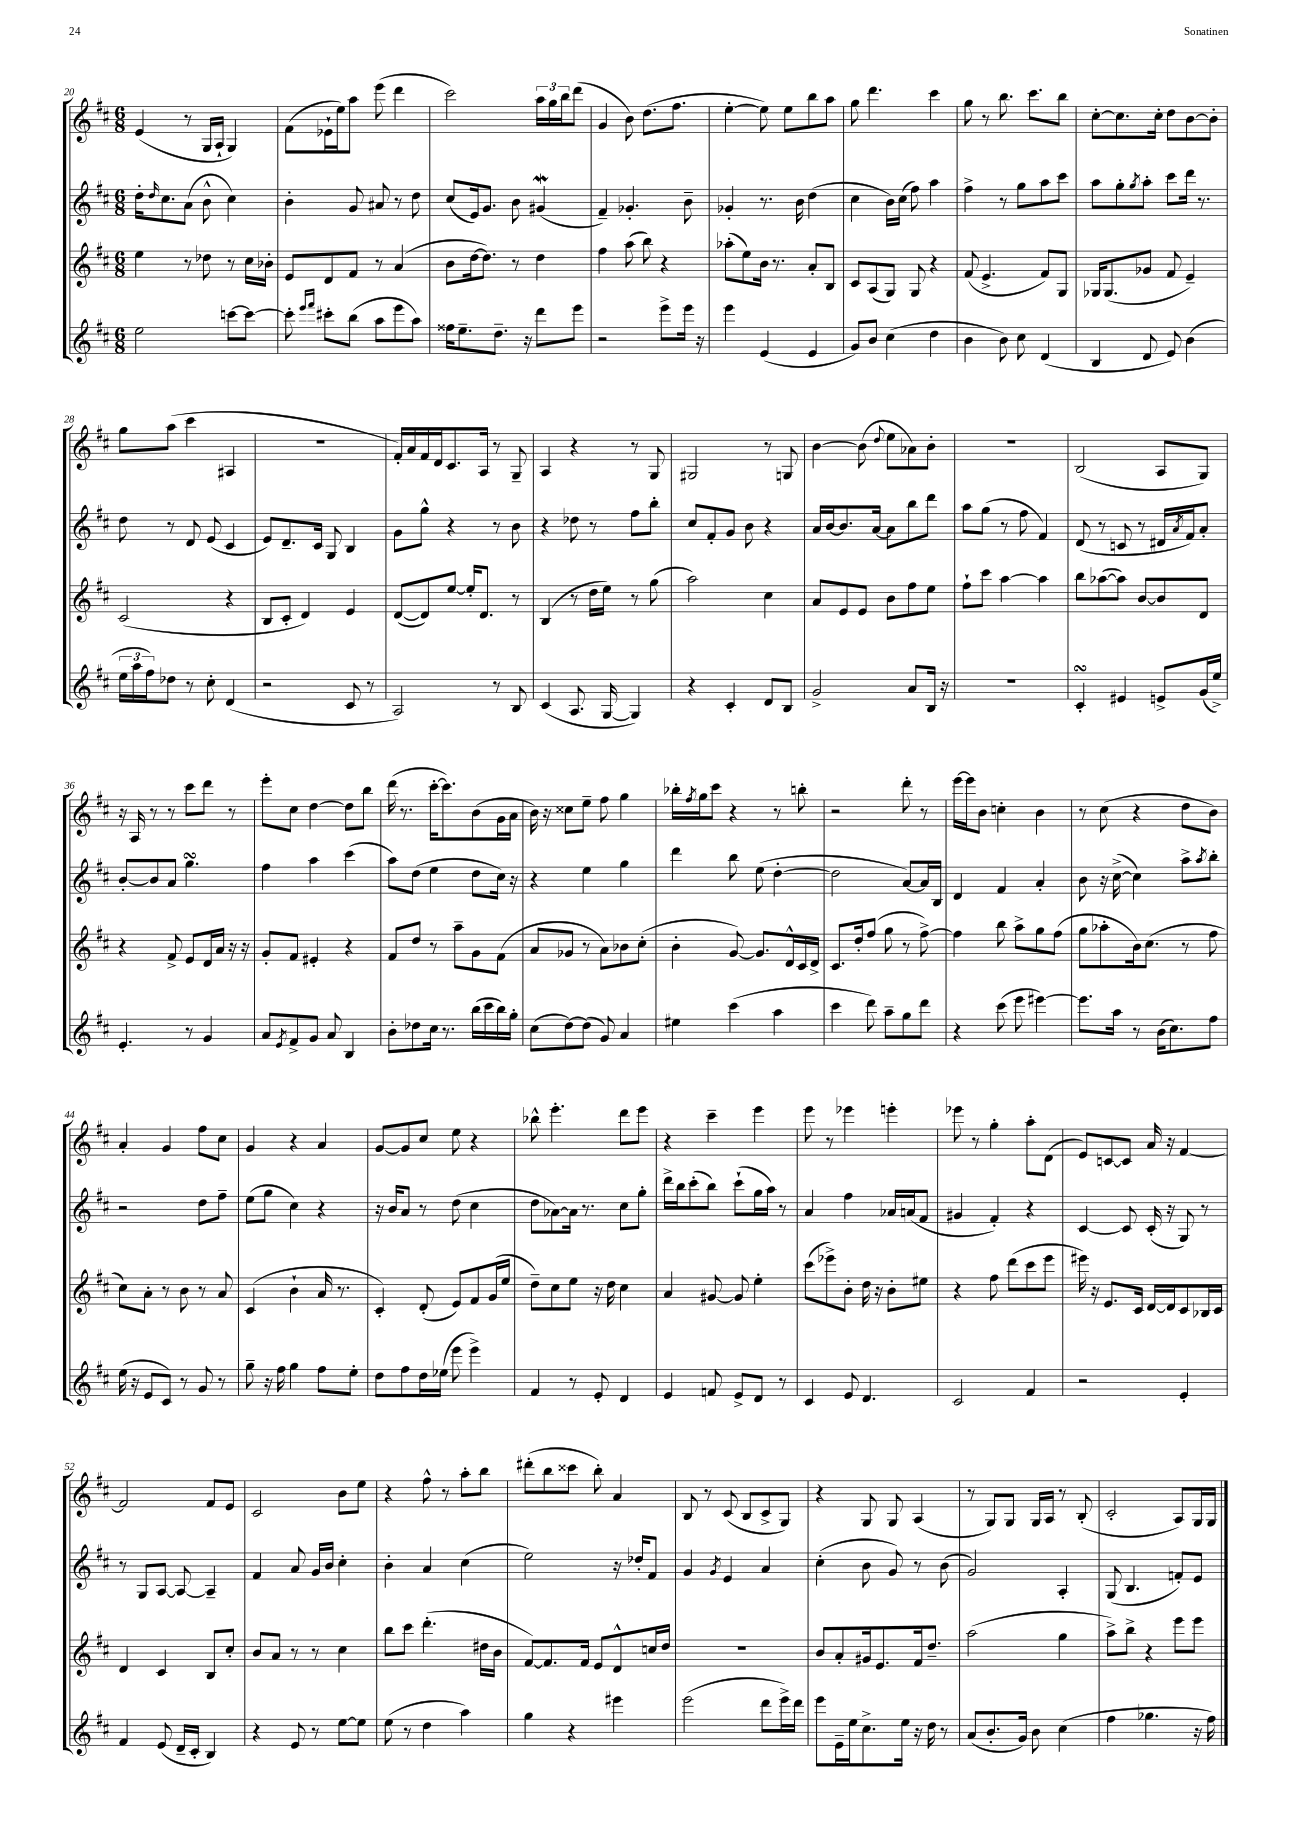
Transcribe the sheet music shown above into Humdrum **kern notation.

**kern	**kern	**kern	**kern
*staff4	*staff3	*staff2	*staff1
*clefG2	*clefG2	*clefG2	*clefG2
*k[f#c#]	*k[f#c#]	*k[f#c#]	*k[f#c#]
*M6/8	*M6/8	*M6/8	*M6/8
2ee	4ee	16dd'	(4e
.	.	16qqdd	.
.	.	8.cc#	.
.	8r	(8a	8r
.	8dd-	8b^^	16G
.	.	.	16A`
[8ccc	8r	4cc#)	4G)
8ccc_	16cc#	.	.
.	16b-'	.	.
=	=	=	=
8ccc']	8e	4b'	(8f#
16qqeee	.	.	.
16qqfff#	.	.	.
8ccc#'	8d	.	16e-`
.	.	.	16ee)
(8bb	8f#	8g	8aa
8aa	8r	8a#	(8eee
8eee	(4a	8r	4ddd
8aa)	.	8dd	.
=	=	=	=
16ff##	8b	(8cc#	2ccc#)
8.ee~	.	.	.
.	[16dd	16e)	.
.	8.dd])	8.g	.
8.dd~	.	.	.
.	8r	8b	.
16r	.	.	.
8ddd	4dd	(4g#	24aa
.	.	.	24gg
.	.	.	24bb
8eee	.	.	(8ddd
=	=	=	=
2r	4ff#	4f#~)	4g
.	(8aa	4.g-'	8b)
.	8bb)	.	(8.dd
8eee^	4r	.	.
.	.	.	8.ff#
16eee	.	8b~	.
16r	.	.	.
=	=	=	=
4eee	(8aa-'	4g-'	[4ee'
.	8ee)	.	.
(4e	16b	8.r	8ee])
.	8.r	.	.
.	.	.	8ee
.	.	16b	.
4e	8a'	(4dd	8bb
.	8B	.	8aa
=	=	=	=
8g)	8c#	4cc#	8gg
8b	(8A	.	4.ddd
(4cc#	8G)	16b)	.
.	.	(16cc#	.
.	8G	8ff#)	.
4dd	4r	4aa	4ccc#
=	=	=	=
4b	(8f#	4ff#^	8gg
.	4.e^	.	8r
8b)	.	8r	8.bb
8cc#	.	8gg	.
.	.	.	8.ccc#
(4d	8f#)	8aa	.
.	8G	8ccc#	8bb
=	=	=	=
4B	16G-	8aa	[8cc#'
.	(8.G-	.	.
.	.	8gg'	8.cc#]
.	.	8qgg	.
8d	8g-	8aa'	.
.	.	.	16cc#'
8e)	8f#	8ccc#	8dd
(4b	4e~)	16ddd	[8b
.	.	8.r	.
.	.	.	8b']
=	=	=	=
24ee	(2c#	8dd	8gg
24aa	.	.	.
24ff#)	.	.	.
8dd-	.	8r	(8aa
8r	.	8d	4ccc#
8cc#'	.	(8e	.
(4d	4r	4c#	4A#
=	=	=	=
2r	8B	8e)	2.r
.	8c#'	8.d~	.
.	4d)	.	.
.	.	16c#	.
.	.	8G	.
8c#	4e	4B	.
8r	.	.	.
=	=	=	=
2A)	([8d	8g	16f#')
.	.	.	16a
.	8d])	8gg^^	16f#
.	.	.	16d
.	[8ee	4r	8.c#
.	16ee']	.	.
.	8.d	.	16A
8r	.	8r	8r
8B	8r	8b	8G~
=	=	=	=
(4c#	(4B	4r	4A
8.A	8r	8dd-	4r
.	16dd	8r	.
[16G	16ee)	.	.
4G])	8r	8ff#	8r
.	(8gg	8bb'	8G
=	=	=	=
4r	2aa)	8cc#	2G#
.	.	8f#'	.
4c#'	.	8g	.
.	.	8b	.
8d	4cc#	4r	8r
8B	.	.	8G
=	=	=	=
2g^	8a	16a	[4b
.	.	[16b	.
.	8e	8.b]	.
.	8e	.	(8b]
.	.	[16a	.
.	.	.	8qqdd
.	8b	8a]	8ee
8a	8ff#	8bb	8a-)
16B	8ee	8ddd	8b'
16r	.	.	.
=	=	=	=
2.r	8ff#`	8aa	2.r
.	8ccc#	(8gg	.
.	[4aa	8r	.
.	.	8ff#	.
.	4aa]	4f#)	.
=	=	=	=
4c#'	8bb	(8d	(2B
.	([8aa-	8r	.
4e#	8aa-])	8c	.
.	[8b	8r	.
8e^	8b]	16d#	8A
.	.	8qa	.
.	.	16f#)	.
(16g	8d	8a'	8G)
16ee^)	.	.	.
=	=	=	=
4.e'	4r	[8b'	16r
.	.	.	16A
.	.	8b]	8r
.	8f#^	8a	8r
8r	8e	4.gg	8ccc#
4g	16d	.	8ddd
.	16a	.	.
.	16r	.	8r
.	16r	.	.
=	=	=	=
8a	8g'	4ff#	8eee'
8qe	.	.	.
8f#^	8f#	.	8cc#
8g	4e#'	4aa	[4dd
8a	.	.	.
4B	4r	(4ccc#	8dd]
.	.	.	8bb
=	=	=	=
8b'	8f#	8aa)	(16ddd
.	.	.	8.r
8dd-	8dd	(8dd	.
16cc#	8r	4ee	[16ccc#'
8.r	.	.	8.ccc#])
.	8aa~	.	.
(16bb	8g	8dd	(8b
16ccc#	.	.	.
16bb)	(8f#	16cc#)	16g
16gg'	.	16r	16a
=	=	=	=
(8cc#	8a	4r	16b)
.	.	.	16r
[8dd)	8g-	.	8cc##
(8dd]	8r	4ee	8ee~
8g)	8a)	.	8ff#
4a	8b-	4gg	4gg
.	(8cc#'	.	.
=	=	=	=
4ee#	4b'	4ddd	16bb-'
.	.	.	8qff#
.	.	.	16gg
.	.	.	8ccc#
(4ccc#	[8g)	8bb	4r
.	8.g]	(8ee	.
4aa	.	[4dd'	8r
.	16d^^	.	.
.	16c#	.	8bb'
.	16d^	.	.
=	=	=	=
4ccc#	8.c#	2dd]	2r
.	16dd'	.	.
8ddd)	(8ff#	.	.
8aa~	8gg	.	.
8gg	8r	[8a)	8ddd'
8ddd	[8ff#^)	16a]	8r
.	.	16B	.
=	=	=	=
4r	4ff#]	4d	[16eee
.	.	.	16eee]
.	.	.	8b
(8ccc#	8bb	4f#	4cc'
8eee	8aa^	.	.
[4eee#)	8gg	4a'	4b
.	(8ff#	.	.
=	=	=	=
8.eee#]	8gg	8b	8r
.	8aa-'	16r	(8cc#
16aa	.	([16cc#^	.
8r	16b)	4cc#])	4r
.	(8.cc#	.	.
(16b	.	.	.
8.cc#)	.	.	.
.	8r	8aa^	8dd
.	.	8qaa	.
8ff#	8ff#	8bb'	8b)
=	=	=	=
(16ee	8cc#)	2r	4a'
16r	.	.	.
8e	8a'	.	.
8c#)	8r	.	4g
8r	8b	.	.
8g	8r	8dd	8ff#
8r	8a	8ff#~	8cc#
=	=	=	=
8gg~	(4c#	(8ee	4g
16r	.	8gg	.
16ff#	.	.	.
4gg	4b`	4cc#)	4r
8ff#	16a	4r	4a
.	8.r	.	.
8ee'	.	.	.
=	=	=	=
8dd	4c#')	16r	[8g
.	.	16b	.
8ff#	.	8a	8g]
16dd	(8d'	8r	8cc#
(16ee-	.	.	.
8eee	8e)	(8dd	8ee
4eee^)	8f#	4cc#	4r
.	(16g	.	.
.	16ee	.	.
=	=	=	=
4f#	8dd~)	8dd	8bb-^^
.	8cc#	[8a-)	4.eee'
8r	8ee	16a-]	.
.	.	8.r	.
8e'	16r	.	.
.	16dd	.	.
4d	4cc#	8cc#	8ddd
.	.	8gg'	8eee
=	=	=	=
4e	4a	16ddd^	4r
.	.	16bb	.
.	.	(8ccc#'	.
8f	[8g#	8bb)	4ccc#~
8e^	8g#]	(8ccc#`	.
8d	4ee'	16gg	4eee
.	.	16aa)	.
8r	.	8r	.
=	=	=	=
4c#	(8ccc#	4a	8eee
.	8eee-^)	.	8r
8e	8b'	4ff#	4eee-
4.d	16dd	.	.
.	16r	.	.
.	8b'	16a-	4eee'
.	.	(16a	.
.	8ee#	8f#	.
=	=	=	=
2c#	4r	4g#	8eee-
.	.	.	8r
.	8ff#	4f#')	4gg'
.	(8ddd	.	.
4f#	8ccc#	4r	8aa'
.	8eee	.	(8d
=	=	=	=
2r	16eee#)	[4c#	8e)
.	16r	.	.
.	8.e	.	[8c
.	.	8c#]	8c]
.	16c#	.	.
.	[16d	(16c#'	16a
.	16d]	16r	16r
4e'	8c#	8G)	[4f#
.	16B-	8r	.
.	16c#	.	.
=	=	=	=
4f#	4d	8r	2f#]
.	.	8G	.
(8e	4c#	[8A	.
16d~	.	8A_	.
16c#'	.	.	.
4B)	8B	4A~]	8f#
.	8cc#'	.	8e
=	=	=	=
4r	8b	4f#	2c#
.	8a	.	.
8e	8r	8a	.
8r	8r	16g	.
.	.	16b	.
[8ee	4cc#	4cc#'	8b
8ee]	.	.	8ee
=	=	=	=
(8ee	8bb	4b'	4r
8r	8ccc#	.	.
4dd	(4.ddd'	4a	8ff#^^
.	.	.	8r
4aa)	.	(4cc#	8aa'
.	16dd#	.	8bb
.	16b	.	.
=	=	=	=
4gg	[8f#)	2ee)	(8ddd#'
.	8.f#]	.	8bb
4r	.	.	8ccc##
.	16f#	.	.
.	8e	.	8bb')
4eee#	8d^^	16r	4a
.	.	16dd-'	.
.	16cc	8f#	.
.	16dd	.	.
=	=	=	=
(2eee	2.r	4g	8B
.	.	.	8r
.	.	8qg	.
.	.	4e	(8c#
.	.	.	8B
8ddd	.	4a	8c#^
16eee^)	.	.	8G)
16ddd	.	.	.
=	=	=	=
8eee	8b	(4cc#'	4r
16e~	8a'	.	.
16ee	.	.	.
8.cc#^	16g#	8b	8G
.	8.e	.	.
.	.	8g)	8G
16ee	.	.	.
16r	16f#	8r	(4A
16dd	8.dd~	.	.
8r	.	(8b	.
=	=	=	=
(8a	(2aa	2g)	8r
8.b'	.	.	8G)
.	.	.	8G
16g)	.	.	.
8b	.	.	16G
.	.	.	16A
(4cc#	4gg	4A'	8r
.	.	.	(8B'
=	=	=	=
4ff#	8aa^)	(8G	2c#'
.	8bb^	4.B	.
4.gg-	4r	.	.
.	8eee	8f')	8A)
16r	8eee	8e	16G
16ff#)	.	.	16G
==	==	==	==
*-	*-	*-	*-
